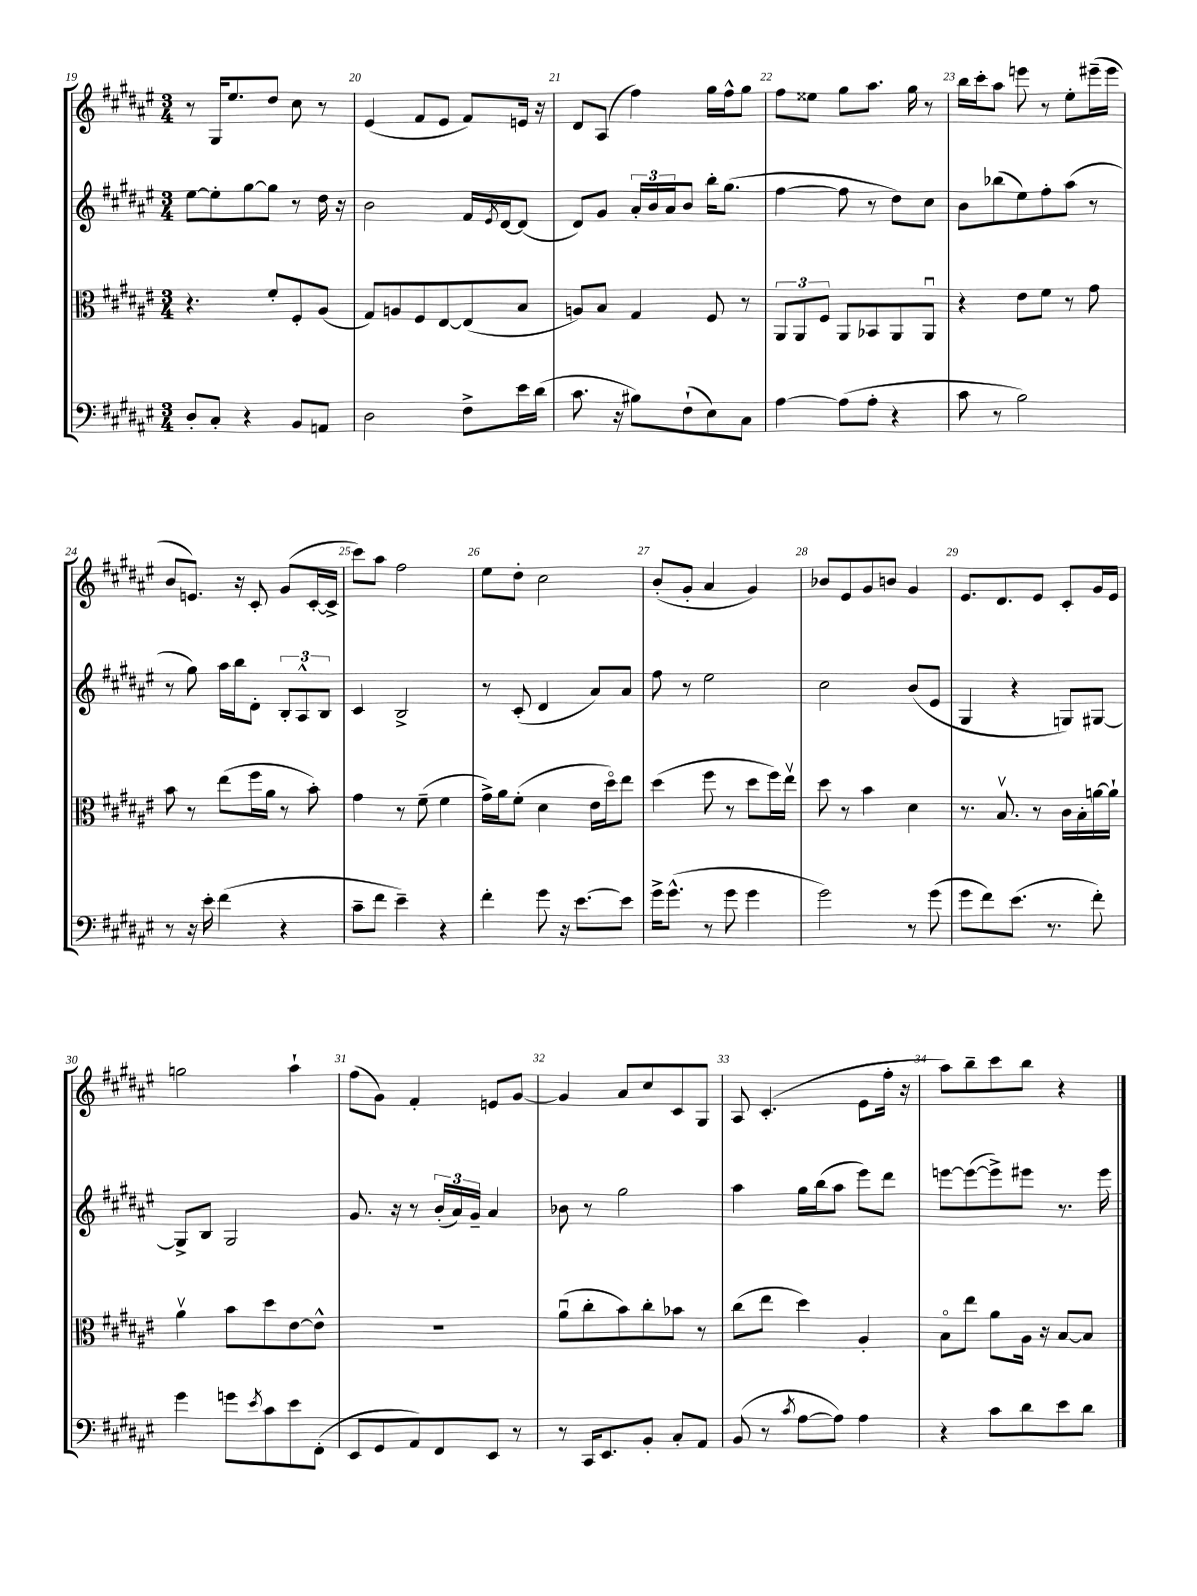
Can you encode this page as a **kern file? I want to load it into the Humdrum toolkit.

**kern	**kern	**kern	**kern
*staff4	*staff3	*staff2	*staff1
*clefF4	*clefC3	*clefG2	*clefG2
*k[f#c#g#d#a#e#]	*k[f#c#g#d#a#e#]	*k[f#c#g#d#a#e#]	*k[f#c#g#d#a#e#]
*M3/4	*M3/4	*M3/4	*M3/4
8D#'/L	4.r	[8ee#\L	8r
8C#'/J	.	8ee#'\]	16G#/LK
.	.	.	8.ee#/
4r	.	[8gg#\	.
.	8f#'/L	8gg#\]J	8dd#/J
8BB/L	8F#'/	8r	8cc#\
8AA/J	(8A#/J	16dd#\	8r
.	.	16r	.
=	=	=	=
2D#\	8G#/L)	2b\	(4e#/
.	8A/	.	.
.	8F#/	.	8f#/L
.	[8E#/	.	8e#/J
8F#^\L	(8E#/]	16f#/LL	8f#/L)
.	.	8qe#/	.
.	.	[16d#/J	.
16e#\L	8B/J	(8d#/]J	16e/Jk
(16d#\JJ	.	.	16r
=	=	=	=
8.c#\	8A/L)	8d#/L)	8d#/L
.	8B/J	8g#/J	(8A#/J
16r	.	.	.
8B#\L)	4G#/	24a#'/LL	4ff#\)
.	.	24b/	.
.	.	24a#/J	.
(8F#`\	.	8b/J	.
8E#\)	8F#/	16bb'\LK	16gg#\LL
.	.	(8.gg#\J	16ff#^^\J
8C#\J	8r	.	8gg#\J
=	=	=	=
[4A#\	12AA#/L	[4ff#\	8ff#\L
.	12AA#/	.	.
.	.	.	8ee##\J
.	12F#/J	.	.
(8A#\]L	8AA#/L	8ff#\]	8gg#\L
8A#'\J	8BB-/	8r	8.aa#\J
4r	8AA#/	8dd#\L)	.
.	.	.	16gg#\
.	8AA#u/J	8cc#\J	8r
=	=	=	=
8c#\	4r	8b\L	16bb\LL
.	.	.	16ccc#'\J
8r	.	(8bb-\	8aa#\J
2B\)	8e#\L	8ee#\)	8eee\
.	8f#\J	8ff#'\	8r
.	8r	(8aa#\J	8ee#'\L
.	8g#\	8r	(16eee#~\L
.	.	.	16eee#\JJ
=	=	=	=
8r	8b\	8r	8b/L
16r	8r	8gg#\)	8.e/J)
16e#'\	.	.	.
(4f#\	(8ee#\L	16aa#\LL	.
.	.	16bb\J	16r
.	16ff#\L	8d#'\J	8c#'/
.	16a#\JJ	.	.
4r	8r	12B'/L	(8g#/L
.	.	12A#^^/	.
.	8b'\)	.	[16c#'/L
.	.	12B/J	.
.	.	.	16c#^/]JJ
=	=	=	=
8c#~\L	4g#\	4c#/	8ccc#\L)
8f#\J	.	.	8aa#\J
4e#~\)	8r	2B^/	2ff#\
.	(8f#~\	.	.
4r	4f#\	.	.
=	=	=	=
4f#'\	16g#^\LL)	8r	8ee#\L
.	16a#\J	.	.
.	(8f#'\J	(8c#'/	8dd#'\J
8g#\	4d#\	4d#/	2cc#\
16r	.	.	.
[8.e#\L	.	.	.
.	16e#\LL	8a#/L)	.
.	16dd#o\J)	.	.
8e#\]J	8ee#\J	8a#/J	.
=	=	=	=
16g#^\LK	(4dd#\	8ff#\	(8b'/L
(8.g#^^\J	.	.	.
.	.	8r	8g#'/J
8r	8ff#\	2ee#\	4a#/
8g#\	8r	.	.
4g#\	8dd#\L	.	4g#/)
.	16ff#\L)	.	.
.	16ee#v\JJ	.	.
=	=	=	=
2g#\)	8dd#\	2cc#\	8b-/L
.	8r	.	8e#/
.	4b\	.	8g#/
.	.	.	8b/J
8r	4d#\	(8b/L	4g#/
(8g#\	.	8e#/J	.
=	=	=	=
8g#\L	8.r	4G#/	8.e#/L
8f#\)	.	.	.
.	8.Bv/	.	8.d#/
(8.e#\J	.	4r	.
.	8r	.	8e#/J
8.r	.	.	.
.	16c#\LL	8G/L)	8c#'/L
.	16B'\	.	.
8f#'\)	[16a\	[8G#/J	16g#/L
.	16a`\]JJ	.	16e#/JJ
=	=	=	=
4g#\	4a#v\	8G#^/]L	2gg\
.	.	8B/J	.
8g\L	8b\L	2G#/	.
8qe#/	.	.	.
8c#\	8dd#\	.	.
8e#\	[8e#\	.	4aa#`\
(8FF#'\J	8e#^^\]J	.	.
=	=	=	=
8EE#/L	2.r	8.g#/	(8ff#\L
8GG#/	.	.	8g#\J)
.	.	16r	.
8AA#/)	.	8r	4f#'/
8FF#/	.	(24b'/LL	.
.	.	24a#/)	.
.	.	24g#~/JJ	.
8EE#/J	.	4a#/	8e/L
8r	.	.	[8g#/J
=	=	=	=
8r	(8a#u\L	8b-\	4g#/]
16CC#/LK	8cc#'\	8r	.
8.EE#/	.	.	.
.	8b\)	2gg#\	8a#/L
8BB'/J	8cc#'\	.	8cc#/
8C#'/L	8b-\J	.	8c#/
8AA#/J	8r	.	8G#/J
=	=	=	=
(8BB/	(8cc#\L	4aa#\	8A#/
8r	8ee#\J	.	(4.c#'/
8qc#/	.	.	.
[8A#\L	4dd#\)	16gg#\LL	.
.	.	(16bb\J	.
8A#\]J)	.	8aa#\J	.
4A#\	4A#'/	8eee#\L)	8e#\L
.	.	8ddd#\J	16ff#'\Jk
.	.	.	16r
=	=	=	=
4r	8Bo\L	[8eee\L	8aa#\L)
.	8ee#\J	(8eee\_	8bb~\
8c#\L	8a#\L	8eee^\])	8ccc#\
8d#\	16A#\Jk	8eee#\J	8bb\J
.	16r	.	.
8e#\	[8B/L	8.r	4r
8d#\J	8B/]J	.	.
.	.	16eee#\	.
==	==	==	==
*-	*-	*-	*-
